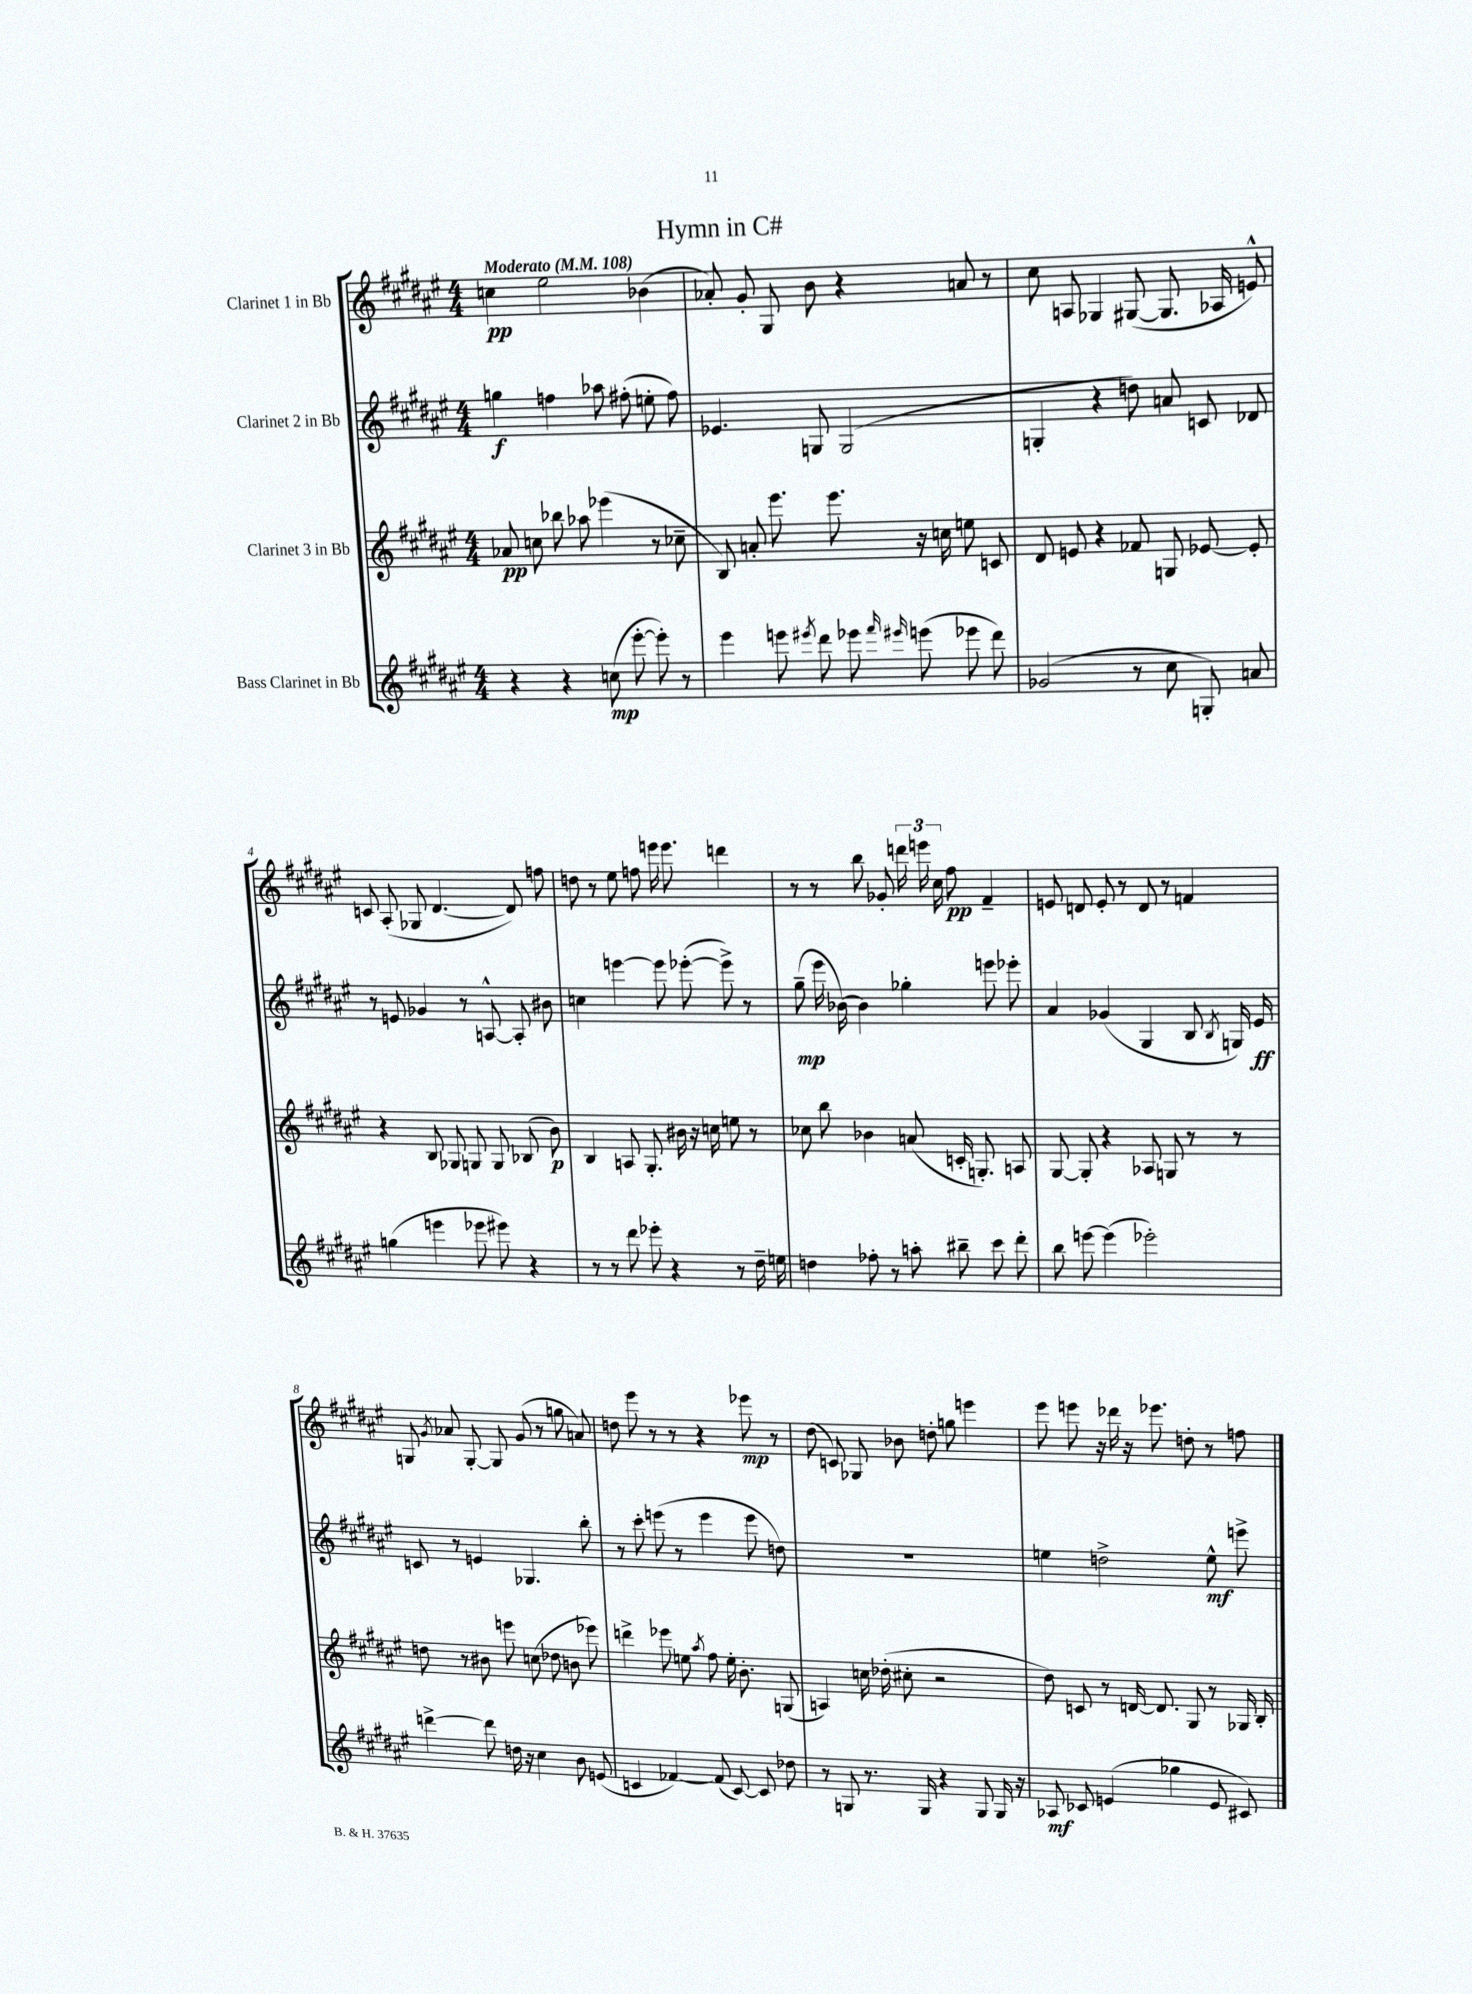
\header { title = "Hymn in C#" }
<<
\new StaffGroup <<
\new Staff = "s0" \with { instrumentName = "Clarinet 1 in Bb" } {
    \clef treble \key fis \major \numericTimeSignature \time 4/4 \tempo "Moderato" 4 = 108
    \autoBeamOff c''4\pp eis''2 bes'4( |
    aes'8-.) gis'8-. gis8 b'8 r4 a'8 r8 |
    cis''8 a8 ges4 gis8~( gis8. aes16 e'8-^) |
    c'8 ais8-.( ges8 dis'4.~ dis'8) f''8 |
    d''8 r8 eis''8 f''8 e'''16 e'''8. d'''4 |
    r8 r8 b''8 ges'8-. \tuplet 3/2 { d'''16 e'''16 cis''16 } fis''8\pp fis'4-- |
    e'8 d'8 e'8-. r8 d'8 r8 f'4 |
    g8 \acciaccatura { gis'8 } aes'8 g8~-. g8 gis'8( r8 g''8 a'8) |
    d''8 eis'''8 r8 r8 r4 ees'''8\mp r8 |
    dis''8( c'8) ges8 bes'8 d''8-. g''8 e'''4 |
    eis'''8 e'''8 r16 des'''16 r16 ees'''8. d''8-. r8 f''8 \bar "|." |
}
\new Staff = "s1" \with { instrumentName = "Clarinet 2 in Bb" } {
    \clef treble \key fis \major \numericTimeSignature \time 4/4
    \autoBeamOff g''4\f f''4 aes''8 fis''8-.( e''8-. fis''8) |
    ees'4. g8 g2( |
    g4-. r4 d''8) a'8 c'8 des'8 |
    r8 e'8 ges'4 r8 a8~-^ a8-. bis'8 |
    c''4 e'''4~ e'''8 ees'''8~-.( ees'''8->) r8 |
    gis''8--\mp( eis'''16 bes'16~) bes'4 ges''4-. e'''8 ees'''8-. |
    ais'4 ges'4( gis4 b8 \acciaccatura { b8 } g16) eis'16\ff |
    c'8 r8 e'4 ges4. b''8-. |
    r8 cis'''8-. e'''8( r8 e'''4 e'''8 d''8) |
    R1 |
    e''4 d''2-> e''8-^\mf e'''8-> \bar "|." |
}
\new Staff = "s2" \with { instrumentName = "Clarinet 3 in Bb" } {
    \clef treble \key fis \major \numericTimeSignature \time 4/4
    \autoBeamOff aes'8\pp c''8 bes''8 aes''8 ees'''4( r8 ces''8-- |
    b8) a'8-. eis'''8. eis'''8. r16 c''16 e''8 c'8 |
    dis'8 e'8 r4 fes'8 g8 ees'8~ ees'8-. |
    r4 b8 ges8 g8 g8 bes8( b'8\p) |
    b4 a8 gis8.-. bis'16 r16 c''16 e''8 r8 |
    ces''8 b''8 bes'4 a'8( c'16-. g8.-.) a8 |
    gis8~ gis8-. r4 aes8 g8 r8 r8 |
    d''8 r8 bis'8 e'''8 c''8( des''8 b'8 ees'''8) |
    d'''4-> ees'''8 e''8 \acciaccatura { ais''8 } fis''8 e''16-. b'8.-. g8( |
    a4) c''16 des''16-.( cis''8-. r2 |
    dis''8) c'8 r8 d'16~ d'8. gis8 r8 ges16 b16-. \bar "|." |
}
\new Staff = "s3" \with { instrumentName = "Bass Clarinet in Bb" } {
    \clef treble \key fis \major \numericTimeSignature \time 4/4
    \autoBeamOff r4 r4 c''8\mp( eis'''8~-. eis'''8-.) r8 |
    eis'''4 e'''8 \acciaccatura { eis'''8 } dis'''8 ees'''8 \grace { fis'''16 eis'''16 } e'''8( ees'''8 dis'''8) |
    ges'2( r8 cis''8 g8-.) a'8 |
    g''4( e'''4 ees'''8 eis'''8) r4 |
    r8 r8 dis'''8 ees'''8-. r4 r8 dis''16-- e''16 |
    d''4 fes''8-. r8 a''8-. bis''8-- cis'''8 dis'''8-. |
    b''8 e'''8~ e'''4( ees'''2-.) |
    d'''4~-> d'''8 d''16 r16 cis''4 b'8 e'8( |
    c'4 fes'4~) fes'8( c'8~) c'8 des''8 |
    r8 g8 r8. g16 r4 g8 g16 r16 |
    aes8\mf ces'8 e'4( ges''4 e'8 cis'8) \bar "|." |
}
>>
>>
